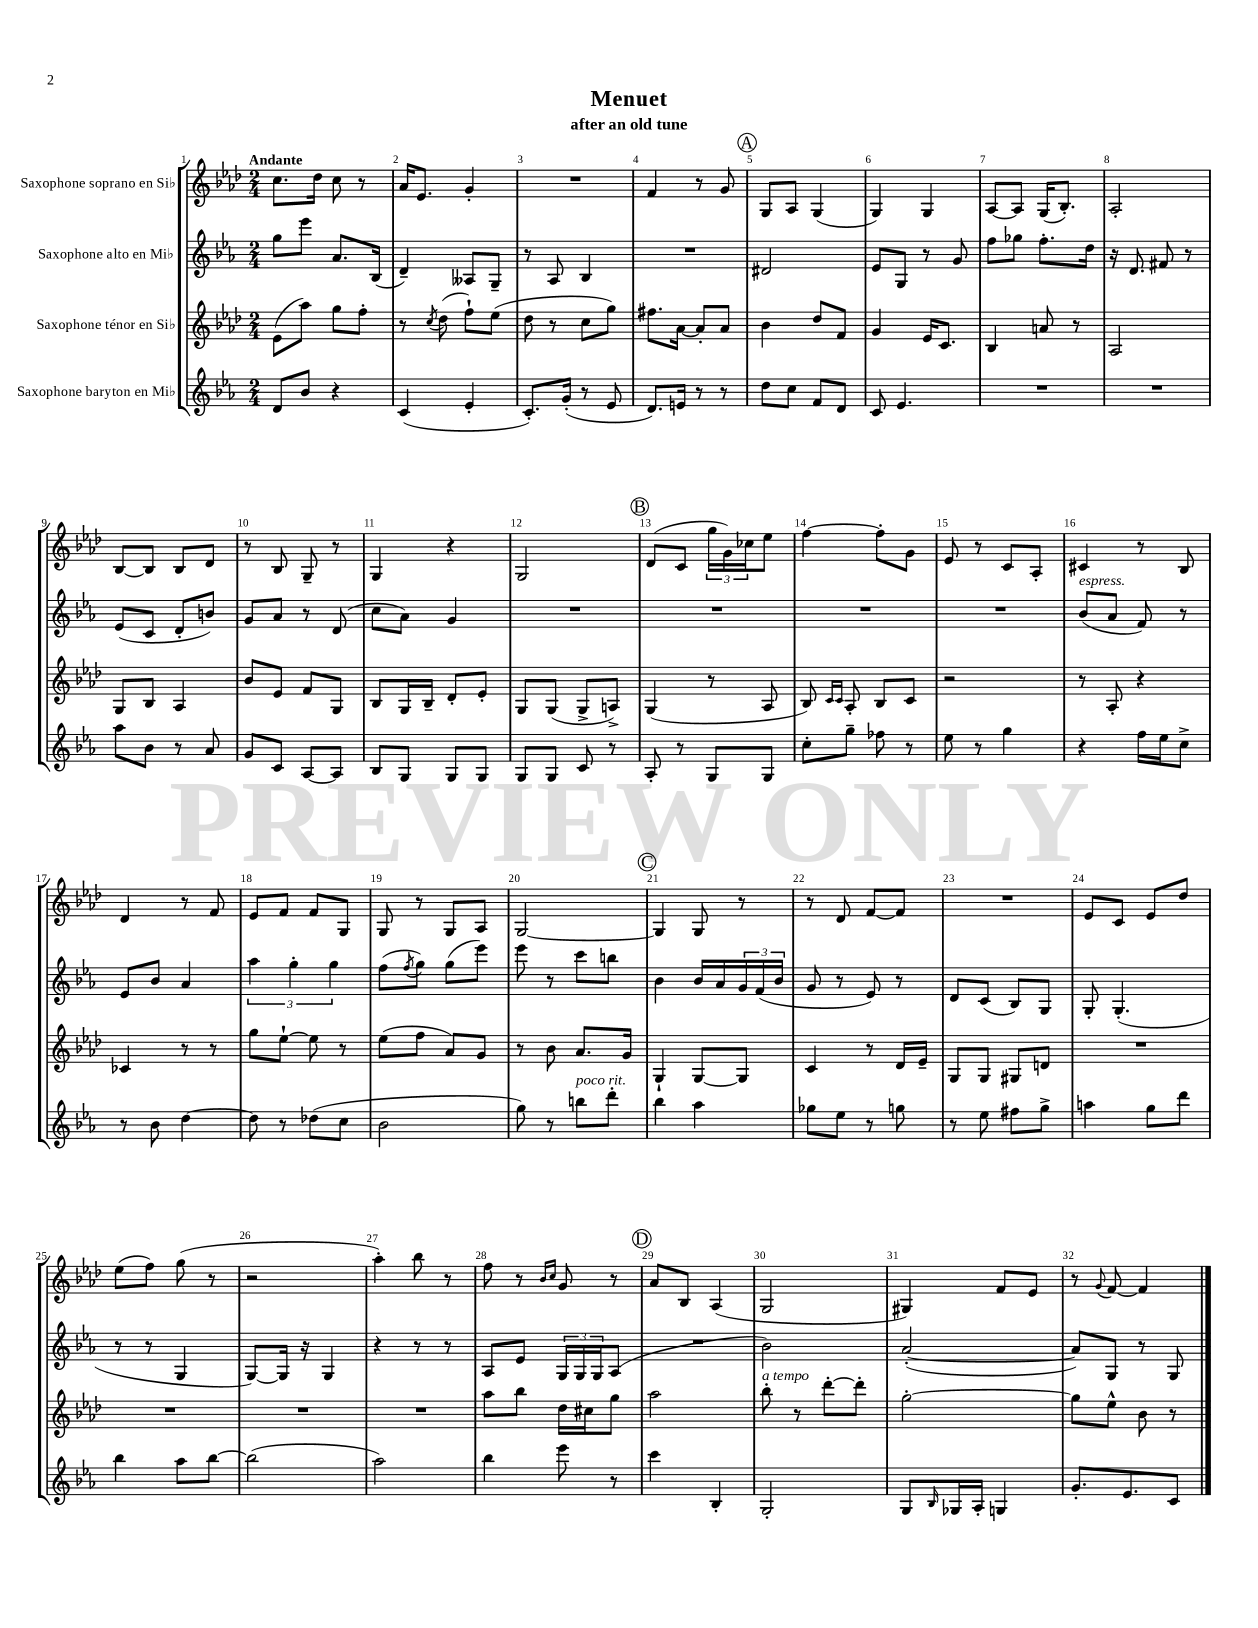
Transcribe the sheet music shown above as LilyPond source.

\header { title = "Menuet" subtitle = "after an old tune" }
<<
\new StaffGroup <<
\new Staff = "s0" \with { instrumentName = "Saxophone soprano en Sib" } {
    \clef treble \key aes \major \numericTimeSignature \time 2/4 \tempo "Andante"
    c''8. des''16 c''8 r8 |
    aes'16 ees'8. g'4-. |
    R2 |
    f'4 r8 g'8 |
    \mark \markup { \circle "A" } g8 aes8 g4( |
    g4) g4 |
    aes8~ aes8 g16( bes8.-.) |
    aes2-. |
    bes8~ bes8 bes8 des'8 |
    r8 bes8 g8-- r8 |
    g4 r4 |
    g2 |
    \mark \markup { \circle "B" } des'8( c'8 \tuplet 3/2 { g''16 g'16) ces''16 } ees''8 |
    f''4~ f''8-. g'8 |
    ees'8 r8 c'8 aes8-. |
    cis'4 r8 bes8 |
    des'4 r8 f'8 |
    ees'8 f'8 f'8 g8 |
    g8 r8 g8 aes8 |
    g2~ |
    \mark \markup { \circle "C" } g4 g8 r8 |
    r8 des'8 f'8~ f'8 |
    R2 |
    ees'8 c'8 ees'8 des''8 |
    ees''8( f''8) g''8( r8 |
    r2 |
    aes''4-.) bes''8 r8 |
    f''8 r8 \grace { bes'16 c''16 } g'8 r8 |
    \mark \markup { \circle "D" } aes'8 bes8 aes4( |
    g2 |
    gis4) f'8 ees'8 |
    r8 \appoggiatura { g'8 } f'8~ f'4 \bar "|." |
}
\new Staff = "s1" \with { instrumentName = "Saxophone alto en Mib" } {
    \clef treble \key ees \major \numericTimeSignature \time 2/4
    g''8 ees'''8 aes'8. bes16( |
    d'4--) aeses8 g8-- |
    r8 aes8 bes4 |
    R2 |
    \mark \markup { \circle "A" } dis'2 |
    ees'8 g8 r8 g'8 |
    f''8 ges''8 f''8.-. d''16 |
    r16 d'8. fis'8 r8 |
    ees'8( c'8 d'8-. b'8) |
    g'8 aes'8 r8 d'8( |
    c''8 aes'8) g'4 |
    R2 |
    \mark \markup { \circle "B" } R2 |
    R2 |
    R2 |
    bes'8^\markup { \italic "espress." }( aes'8 f'8) r8 |
    ees'8 bes'8 aes'4 |
    \tuplet 3/2 { aes''4 g''4-. g''4 } |
    f''8( \acciaccatura { f''8 } g''8) g''8( ees'''8) |
    ees'''8 r8 c'''8 b''8 |
    \mark \markup { \circle "C" } bes'4 bes'16 aes'16 \tuplet 3/2 { g'16 f'16( bes'16 } |
    g'8 r8 ees'8) r8 |
    d'8 c'8( bes8) g8 |
    g8-. g4.-.( |
    r8 r8 g4 |
    g8~) g16 r16 g4 |
    r4 r8 r8 |
    aes8 ees'8 \tuplet 3/2 { g16 g16 g16 } aes8( |
    \mark \markup { \circle "D" } R2 |
    bes'2) |
    aes'2~-.( |
    aes'8) g8 r8 g8 \bar "|." |
}
\new Staff = "s2" \with { instrumentName = "Saxophone ténor en Sib" } {
    \clef treble \key aes \major \numericTimeSignature \time 2/4
    ees'8( aes''8) g''8 f''8-. |
    r8 \acciaccatura { c''8 } des''8( f''8-!) ees''8( |
    des''8 r8 c''8 g''8) |
    fis''8. aes'16~ aes'8-. aes'8 |
    \mark \markup { \circle "A" } bes'4 des''8 f'8 |
    g'4 ees'16 c'8. |
    bes4 a'8 r8 |
    aes2 |
    g8 bes8 aes4 |
    bes'8 ees'8 f'8 g8 |
    bes8 g16 bes16-- des'8-. ees'8-. |
    g8 g8( g8-> a8->) |
    \mark \markup { \circle "B" } g4( r8 aes8 |
    bes8) \grace { c'16 c'16 } aes8-. bes8 c'8 |
    r2 |
    r8 aes8-. r4 |
    ces'4 r8 r8 |
    g''8 ees''8~-! ees''8 r8 |
    ees''8( f''8 aes'8) g'8 |
    r8 bes'8 aes'8. g'16 |
    \mark \markup { \circle "C" } g4-! g8~ g8 |
    c'4 r8 des'16 ees'16-- |
    g8 g8 gis8 d'8 |
    R2 |
    R2 |
    R2 |
    R2 |
    aes''8 bes''8 des''16 cis''16 g''8 |
    \mark \markup { \circle "D" } aes''2 |
    bes''8-.^\markup { \italic "a tempo" } r8 des'''8~-. des'''8-. |
    g''2~-. |
    g''8 ees''8-^ bes'8 r8 \bar "|." |
}
\new Staff = "s3" \with { instrumentName = "Saxophone baryton en Mib" } {
    \clef treble \key ees \major \numericTimeSignature \time 2/4
    d'8 bes'8 r4 |
    c'4( ees'4-. |
    c'8.-.) g'16-.( r8 ees'8 |
    d'8.) e'16 r8 r8 |
    \mark \markup { \circle "A" } d''8 c''8 f'8 d'8 |
    c'8 ees'4. |
    R2 |
    R2 |
    aes''8 bes'8 r8 aes'8 |
    g'8 c'8 aes8~ aes8 |
    bes8 g8 g8 g8 |
    g8 g8 c'8 r8 |
    \mark \markup { \circle "B" } aes8-. r8 g8 g8 |
    c''8-. g''8-- fes''8 r8 |
    ees''8 r8 g''4 |
    r4 f''16 ees''16 c''8-> |
    r8 bes'8 d''4~ |
    d''8 r8 des''8( c''8 |
    bes'2 |
    g''8) r8 b''8^\markup { \italic "poco rit." } d'''8-. |
    \mark \markup { \circle "C" } bes''4 aes''4 |
    ges''8 ees''8 r8 g''8 |
    r8 ees''8 fis''8 g''8-> |
    a''4 g''8 d'''8 |
    bes''4 aes''8 bes''8~ |
    bes''2( |
    aes''2) |
    bes''4 ees'''8 r8 |
    \mark \markup { \circle "D" } c'''4 bes4-. |
    g2-. |
    g8 \grace { bes16 } ges16 aes16-. g4 |
    g'8.-. ees'8. c'8 \bar "|." |
}
>>
>>
\layout { \context { \Score \override BarNumber.break-visibility = ##(#f #t #t) barNumberVisibility = #all-bar-numbers-visible } }
